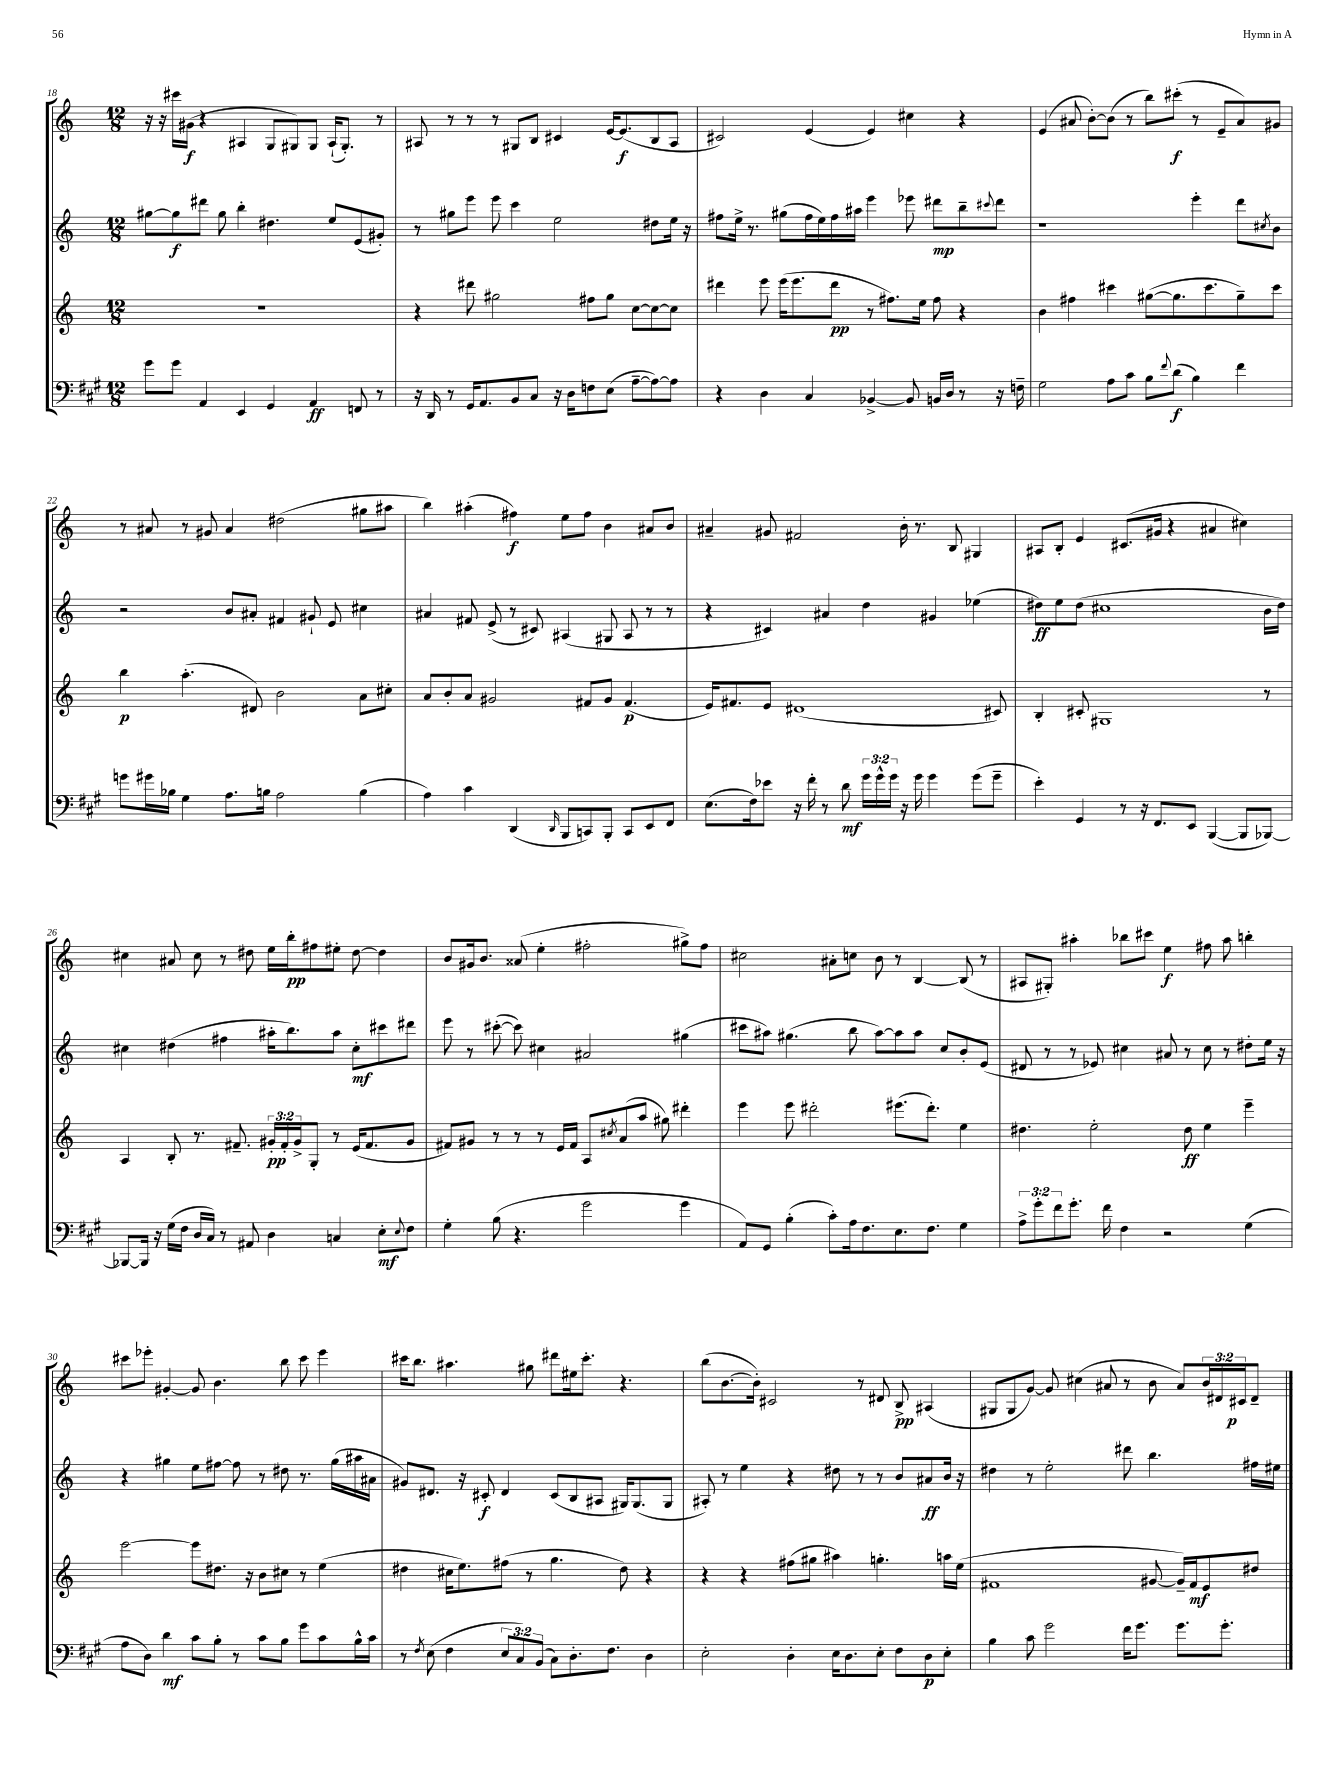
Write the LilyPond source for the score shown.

<<
\new StaffGroup <<
\new Staff = "s0" {
    \clef treble \key c \major \numericTimeSignature \time 12/8 \override Staff.TupletNumber.text = #tuplet-number::calc-fraction-text
    r16 r16 cis'''16 gis'16\f( r4 ais4 g8 gis8) gis8 ais16-!( gis8.-.) r8 |
    ais8 r8 r8 r8 gis8 b8 cis'4 e'16~ e'8.\f( b8 ais8 |
    cis'2) e'4( e'4) cis''4 r4 |
    e'4( ais'8 b'8~-.) b'8( r8 b''8) cis'''8-.\f( r8 e'8-- ais'8) gis'8 |
    r8 ais'8 r8 gis'8 ais'4 dis''2( gis''8 ais''8 |
    b''4) ais''4-.( fis''4\f) e''8 fis''8 b'4 ais'8 b'8 |
    ais'4-- gis'8 fis'2 b'16-. r8. b8 gis4 |
    ais8 b8-. e'4 cis'8.( gis'16 r4 ais'4 cis''4) |
    cis''4 ais'8 cis''8 r8 dis''8 e''16 b''16-.\pp fis''8 eis''8-. dis''8~ dis''4 |
    b'8 gis'16 b'8. aisis'8( e''4-. fis''2-. gis''8->) fis''8 |
    cis''2 ais'8-. c''8 b'8 r8 b4~ b8( r8 |
    ais8 gis8-.) ais''4-. bes''8 cis'''8 e''4\f fis''8 ais''8 b''4-. |
    cis'''8 ees'''8-. gis'4~-. gis'8 b'4. b''8 cis'''8 ees'''4 |
    cis'''16 b''8. ais''4. gis''8 dis'''8 eis''16 cis'''8.-. r4. |
    b''8( b'8.~ b'16-.) cis'2 r8 dis'8 b8->\pp ais4( |
    gis8 gis8 g'8~) g'8 cis''4( ais'8 r8 b'8 ais'8) \tuplet 3/2 { b'16 dis'16 cis'16\p } dis'8-- \bar "|." |
}
\new Staff = "s1" {
    \clef treble \key c \major \numericTimeSignature \time 12/8
    gis''8~ gis''8\f dis'''8 gis''8 b''4-. dis''4. e''8 e'8( gis'8-.) |
    r8 gis''8 e'''8 e'''8 c'''4 e''2 dis''8 e''16 r16 |
    fis''8 e''16-> r8. gis''8( fis''16 e''16) fis''16 ais''16 e'''4 ees'''8 dis'''8\mp b''8-- \appoggiatura { cis'''8 } dis'''8 |
    r1 e'''4-. d'''8 \acciaccatura { cis''8 } b'8 |
    r2 b'8 ais'8-. fis'4 gis'8-! e'8 cis''4 |
    ais'4 fis'8 e'8->( r8 cis'8) ais4( gis8 ais8 r8 r8 |
    r4 cis'4) ais'4 d''4 gis'4 ees''4( |
    dis''8\ff) e''8 dis''8( cis''1 b'16 dis''16) |
    cis''4 dis''4( fis''4 ais''16-. b''8.) ais''8 cis''8-.\mf cis'''8 dis'''8 |
    e'''8 r8 cis'''8~-.( cis'''8) cis''4 ais'2 gis''4( |
    cis'''8 ais''8) gis''4.( b''8 ais''8~) ais''8 ais''8 c''8 b'8-. e'8( |
    dis'8 r8 r8 ees'8) cis''4 ais'8 r8 cis''8 r8 dis''8-. e''16 r16 |
    r4 gis''4 e''8 fis''8~ fis''8 r8 dis''8 r8. gis''16( ais''16 ais'16 |
    gis'8) dis'8. r16 cis'8-.\f dis'4 cis'8( b8 ais8 gis16) gis8.( gis8 |
    ais8-.) r8 e''4 r4 dis''8 r8 r8 b'8 ais'8\ff b'16 r16 |
    dis''4 r8 e''2-. dis'''8 b''4. fis''16 eis''16 \bar "|." |
}
\new Staff = "s2" {
    \clef treble \key c \major \numericTimeSignature \time 12/8 \override Staff.TupletNumber.text = #tuplet-number::calc-fraction-text
    R1. |
    r4 dis'''8 gis''2 fis''8 gis''8 c''8~ c''8~ c''8 |
    dis'''4 e'''8 e'''16( e'''8. dis'''8\pp r8 fis''8.) e''16 fis''8 r4 |
    b'4 fis''4 cis'''4 gis''8~( gis''8. cis'''8. gis''8--) cis'''8 |
    b''4\p a''4.-.( dis'8) b'2 a'8 cis''8-. |
    a'8 b'8-. a'8 gis'2 fis'8 gis'8 fis'4.\p( |
    e'16) fis'8. e'8 dis'1( cis'8) |
    b4-. cis'8-. gis1 r8 |
    a4 b8-. r8. fis'8.-- \tuplet 3/2 { gis'16-.\pp fis'16-. gis'16-> } g8-. r8 e'16( fis'8. gis'8 |
    fis'8) gis'8 r8 r8 r8 e'16 fis'16 a8 \acciaccatura { cis''8 } a'8( a''8 gis''8) dis'''4-. |
    e'''4 e'''8 dis'''2-. eis'''8.( dis'''8.-.) e''4 |
    dis''4. e''2-. dis''8\ff e''4 e'''4-- |
    e'''2~ e'''8 dis''8. r16 b'8 cis''8 r8 e''4( |
    dis''4 cis''16 e''8.) fis''8( r8 g''4. dis''8) r4 |
    r4 r4 fis''8( gis''8 ais''4) g''4.-. a''16 e''16( |
    fis'1 gis'8~ gis'16--) fis'16\mf e'8 dis''8 \bar "|." |
}
\new Staff = "s3" {
    \clef bass \key a \major \numericTimeSignature \time 12/8 \override Staff.TupletNumber.text = #tuplet-number::calc-fraction-text
    gis'8 gis'8 a,4 e,4 gis,4 a,4\ff f,8 r8 |
    r16 d,16 r8 gis,16 a,8. b,8 cis8 r16 d16 f8 e8( a8~-- a8~) a8 |
    r4 d4 cis4 bes,4~-> bes,8 b,16 d16 r8 r16 f16-- |
    gis2 a8 cis'8 b8 \appoggiatura { fis'8 } d'8\f( b4) fis'4 |
    g'8 gis'16 bes16 gis4 a8. b16 a2 b4( |
    a4) cis'4 d,4( \grace { d,16 } b,,8 c,8) b,,8-. c,8 e,8 fis,8 |
    e8.( fis16) ees'8 r16 fis'16-. r8 d'8\mf \tuplet 3/2 { gis'16 gis'16-^ gis'16 } r16 gis'16 gis'4 gis'8( gis'8-- |
    e'4-.) gis,4 r8 r16 fis,8. e,8 b,,4~( b,,8 bes,,8~) |
    bes,,8~ bes,,16 r16 gis16( fis16 d16 cis16) r8 ais,8 d4 c4 e8-.\mf \appoggiatura { e8 } fis8 |
    gis4-. b8( r4. gis'2 gis'4 |
    a,8) gis,8 b4-.( cis'8-.) a16 fis8. e8. fis8. gis4 |
    \tuplet 3/2 { a8-> gis'8-. fis'8 } gis'8.-. fis'16 fis4 r2 gis4( |
    a8 d8) d'4\mf cis'8 b8-. r8 cis'8 b8 gis'8 cis'8 b16-^ cis'16 |
    r8 \acciaccatura { fis8 } e8( fis4 \tuplet 3/2 { e8 cis8) b,8( } cis8) d8.-. fis8. d4 |
    e2-. d4-. e16 d8. e8-. fis8 d8\p e8-. |
    b4 cis'8 gis'2 fis'16 gis'8. gis'8. gis'8.-. \bar "|." |
}
>>
>>
\layout { \context { \Score currentBarNumber = #18 } }
